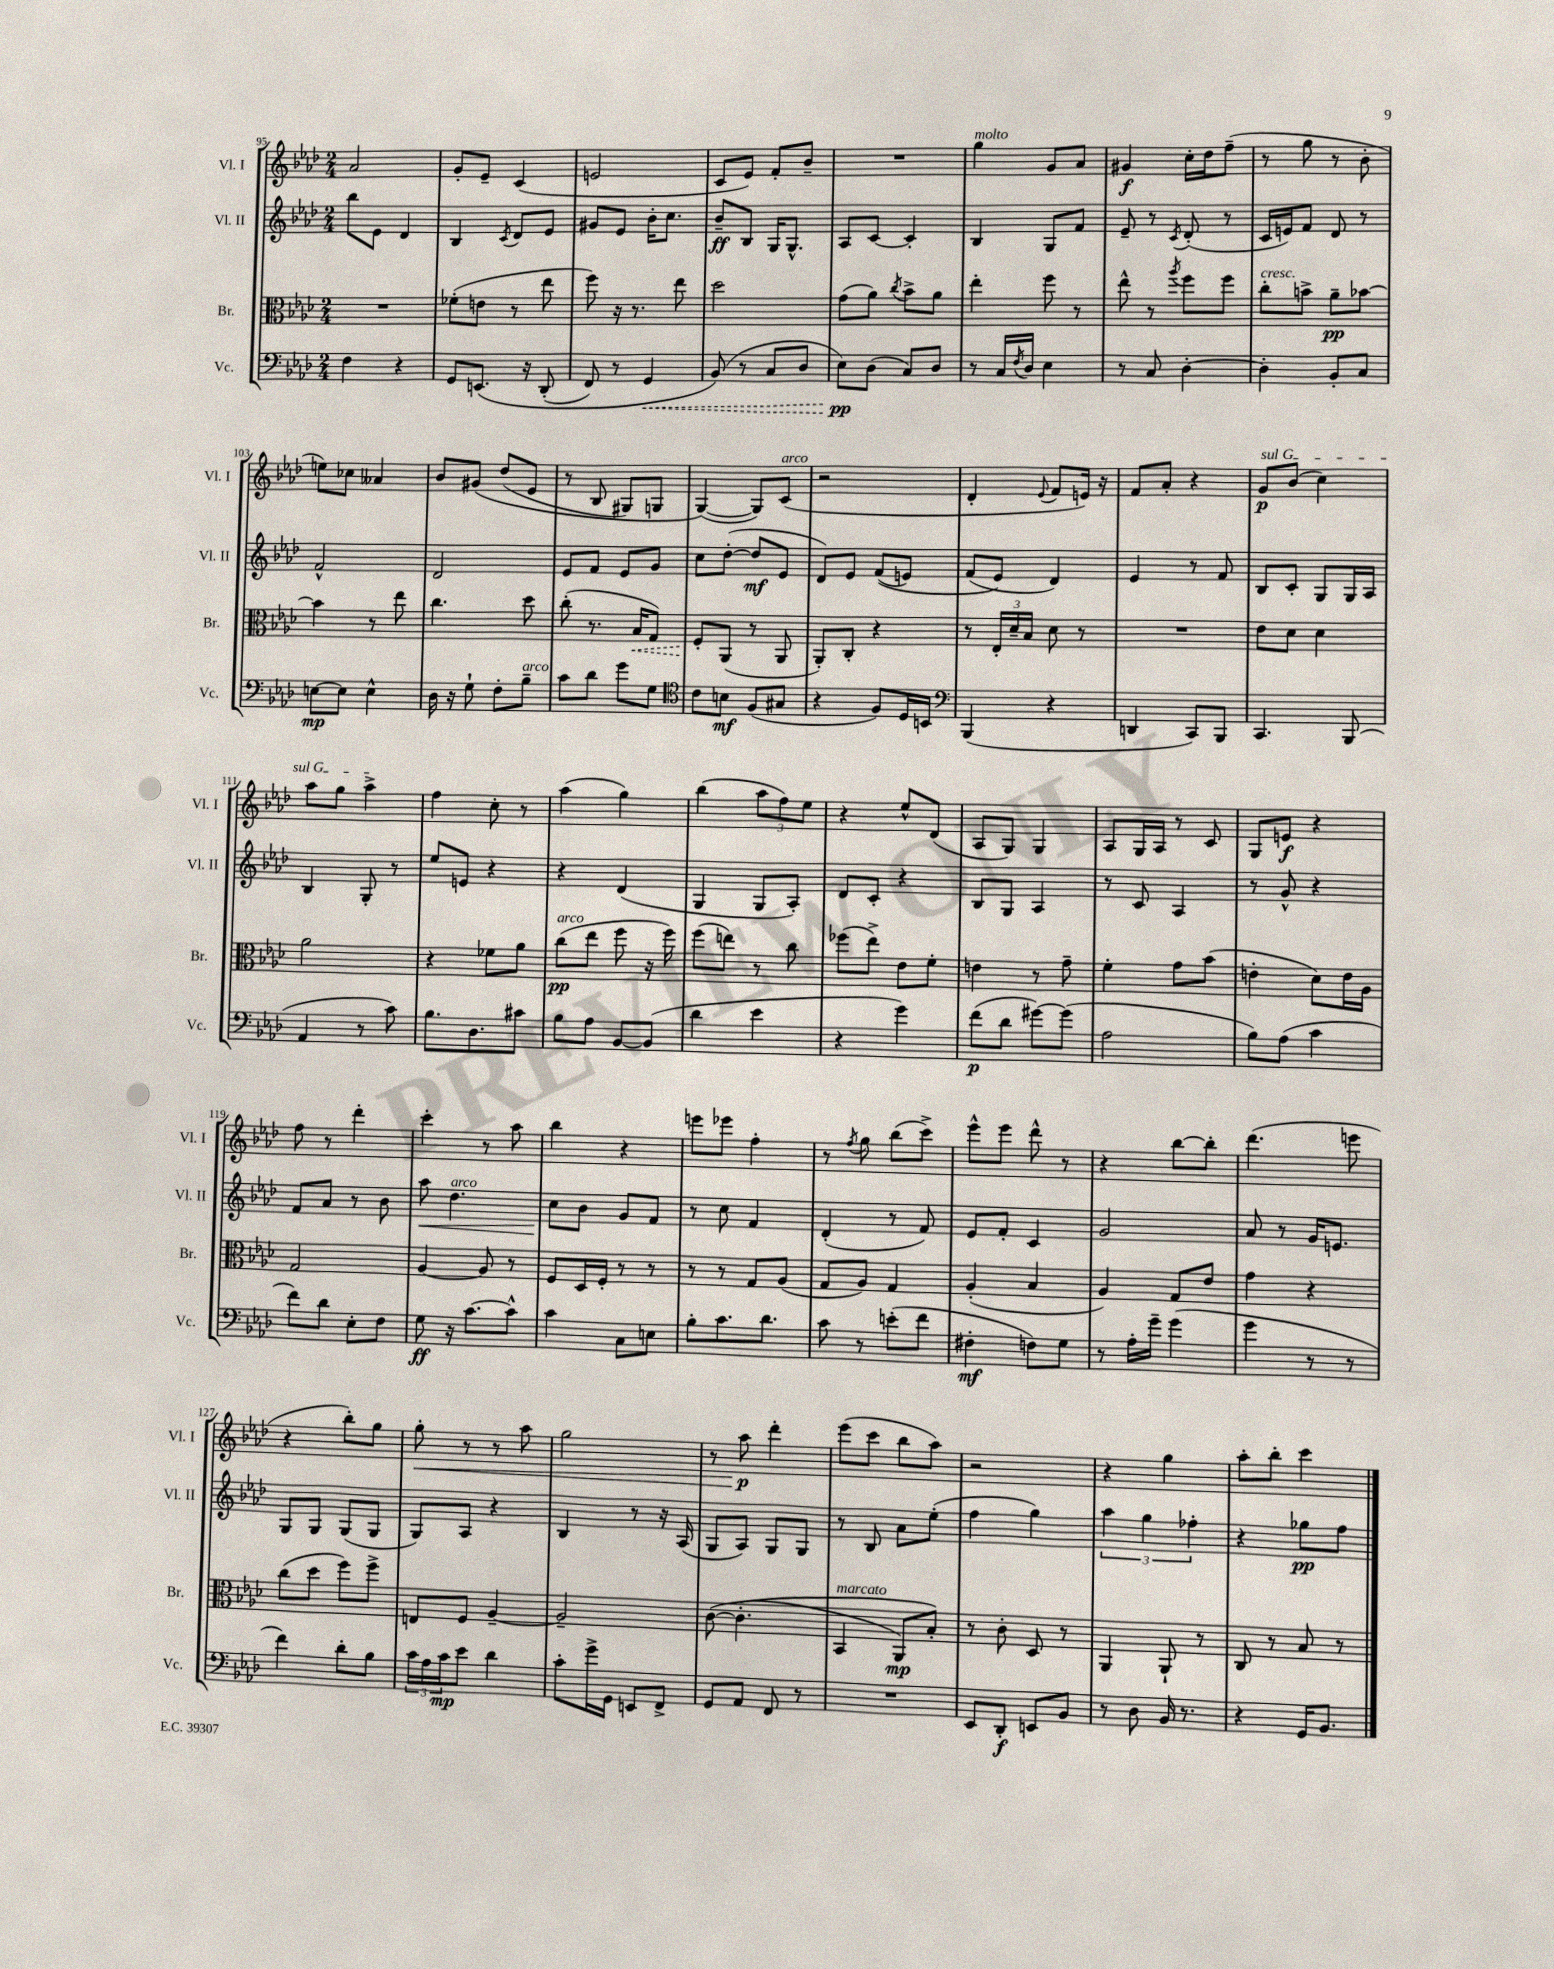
<<
\new StaffGroup <<
\new Staff = "s0" \with { instrumentName = "Vl. I" shortInstrumentName = "Vl. I" } {
    \clef treble \key aes \major \numericTimeSignature \time 2/4
    aes'2 |
    g'8-. ees'8-- c'4( |
    e'2 |
    c'8 ees'8) f'8-. bes'8-- |
    R2 |
    g''4^\markup { \italic "molto" } g'8 aes'8 |
    gis'4\f c''16-. des''16 f''8--( |
    r8 g''8 r8 bes'8-. |
    e''8) ces''8 aeses'4 |
    bes'8 gis'8\( des''8( ees'8 |
    r8 bes8 gis8) g8 |
    g4~(\) g8) c'8^\markup { \italic "arco" }( |
    r2 |
    des'4-. \appoggiatura { ees'8 } f'8 e'16) r16 |
    f'8 aes'8-. r4 |
    \once \override TextSpanner.bound-details.left.text = \markup { \italic "sul G" } g'8\p\startTextSpan bes'8( c''4) |
    aes''8 g''8 aes''4->\stopTextSpan |
    f''4 c''8-. r8 |
    aes''4( g''4) |
    bes''4( \tuplet 3/2 { aes''8 f''8) ees''8 } |
    r4 ees''8-^ des'8( |
    aes8 g8) g4 |
    aes8 g16 aes16 r8 c'8 |
    g8 e'8\f r4 |
    f''8 r8 des'''4-. |
    c'''4-. r8 aes''8 |
    bes''4 r4 |
    e'''8 ees'''8 f''4-. |
    r8 \acciaccatura { f''8 } g''8 bes''8( c'''8->) |
    ees'''8-^ ees'''8 des'''8-^ r8 |
    r4 bes''8~ bes''8-. |
    des'''4.( e'''8 |
    r4 bes''8-.) g''8 |
    g''8-.\< r8 r8 aes''8 |
    g''2 |
    r8 aes''8\p\! des'''4-. |
    ees'''8( c'''8 bes''8 aes''8) |
    r2 |
    r4 g''4 |
    aes''8-. bes''8-. c'''4 \bar "|." |
}
\new Staff = "s1" \with { instrumentName = "Vl. II" shortInstrumentName = "Vl. II" } {
    \clef treble \key aes \major \numericTimeSignature \time 2/4
    bes''8 ees'8 des'4 |
    bes4 \acciaccatura { c'8 } des'8 ees'8 |
    gis'8 ees'8 bes'16-. c''8. |
    bes'8--\ff bes8 g16 g8.-^ |
    aes8 c'8~ c'4-. |
    bes4 g8 f'8 |
    ees'8-- r8 \acciaccatura { c'8 } des'8-.( r8 |
    c'16 e'16) f'8 des'8 r8 |
    f'2-^ |
    des'2 |
    ees'8 f'8 ees'8 g'8 |
    c''8 des''8~-.( des''8\mf ees'8 |
    des'8) ees'8 f'8(\( e'8) |
    f'8( ees'8\) des'4) |
    ees'4 r8 f'8 |
    bes8 c'8-. g8 g16 aes16 |
    bes4 g8-. r8 |
    ees''8 e'8 r4 |
    r4 des'4( |
    g4 g8 aes8-.) |
    des'8 c'8-. r4 |
    bes8 g8 aes4 |
    r8 c'8 aes4 |
    r8 g'8-^ r4 |
    f'8 aes'8 r8 bes'8 |
    aes''8\< des''4.^\markup { \italic "arco" } |
    c''8\! bes'8 g'8 f'8 |
    r8 c''8 f'4 |
    des'4-.( r8 f'8) |
    ees'8 f'8-. c'4 |
    g'2 |
    aes'8 r8 g'16 e'8. |
    g8 g8 g8( g8 |
    g8) aes8 r4 |
    bes4 r8 r16 aes16( |
    g8 aes8) g8 g8 |
    r8 bes8 aes'8 ees''8-.( |
    f''4 g''4) |
    \tuplet 3/2 { aes''4 g''4 fes''4-. } |
    r4 ges''8\pp f''8 \bar "|." |
}
\new Staff = "s2" \with { instrumentName = "Br." shortInstrumentName = "Br." } {
    \clef alto \key aes \major \numericTimeSignature \time 2/4
    R2 |
    fes'8-.( e'8 r8 ees''8 |
    f''8) r16 r8. ees''8 |
    des''2 |
    g'8( aes'8) \acciaccatura { c''8 } bes'8-> aes'8 |
    ees''4-. f''8 r8 |
    ees''8-^ r8 \acciaccatura { aes''8 } f''8 f''8 |
    c''8-.^\markup { \italic "cresc." } b'8-> aes'8--\pp bes'8~ |
    bes'4 r8 ees''8 |
    c''4. des''8 |
    c''8-.( r8. \once \override Hairpin.style = #'dashed-line bes16\< g8) |
    f8-.\! aes,8( r8 aes,8 |
    aes,8-.) c8-. r4 |
    r8 \tuplet 3/2 { ees16-. des'16-- bes16 } des'8 r8 |
    R2 |
    ees'8 des'8 des'4 |
    aes'2 |
    r4 fes'8 aes'8 |
    c''8\pp^\markup { \italic "arco" }( ees''8 f''8 r16 f''16) |
    f''8( e''8) r8 c''8 |
    fes''8( ees''8->) ees'8 f'8-. |
    e'4 r8 g'8-- |
    f'4-. g'8 bes'8( |
    e'4-. des'8) e'16 aes16 |
    g2 |
    aes4~ aes8 r8 |
    f8 des16 f16-. r8 r8 |
    r8 r8 g8 aes8( |
    g8 aes8) g4 |
    aes4-.( bes4 |
    aes4) g8 ees'8 |
    g'4 r4 |
    c''8( des''8 f''8) f''8-> |
    e8 f8 aes4~-- |
    aes2-- |
    c'8~\( c'4.-.( |
    bes,4^\markup { \italic "marcato" } aes,8\mp) bes8-.\) |
    r8 c'8-. des8 r8 |
    aes,4 aes,8-! r8 |
    c8 r8 bes8 r8 \bar "|." |
}
\new Staff = "s3" \with { instrumentName = "Vc." shortInstrumentName = "Vc." } {
    \clef bass \key aes \major \numericTimeSignature \time 2/4
    f4 r4 |
    g,8 e,8.\( r16 des,8-.( |
    f,8) r8 \once \override Hairpin.style = #'dashed-line g,4\< |
    bes,8(\) r8 c8 des8 |
    ees8\pp\!) des8( c8) des8 |
    r8 c16 \acciaccatura { f8 } des16 ees4 |
    r8 c8 des4~-. |
    des4-. bes,8-. c8 |
    e8~\mp e8 e4-^ |
    des16 r16 g8-! f8-. bes8--^\markup { \italic "arco" } |
    c'8 des'8 g'8 g8 |
    \clef tenor c'8 b8\mf f8( gis8 |
    r4 f8) des16 b,16 |
    \clef bass bes,,4( r4 |
    d,4 c,8) bes,,8 |
    c,4. bes,,8( |
    aes,4 r8 c'8) |
    bes8. des8. cis'8 |
    bes8 aes8 bes,8~ bes,8( |
    des'4 ees'4 |
    r4 g'4) |
    f'8\p( des'8 gis'8~) gis'8( |
    aes2 |
    bes8) aes8( c'4 |
    f'8) des'8 ees8-. f8 |
    g8\ff r16 c'8.~ c'8-^ |
    c'4 c8 e8 |
    bes8-. c'8. des'8. |
    c'8 r8 e'8-.( f'8 |
    fis4-.\mf f8) g8 |
    r8 aes16-. g'16-- g'4( |
    g'4 r8 r8 |
    f'4) des'8-. bes8 |
    \tuplet 3/2 { c'16 aes16 c'16\mp } ees'8 des'4 |
    c'8-. g'16-> g,16 e,8 f,8-> |
    g,8 aes,8 f,8 r8 |
    R2 |
    ees,8 des,8-.\f e,8 bes,8 |
    r8 des8 bes,16 r8. |
    r4 g,16 bes,8. \bar "|." |
}
>>
>>
\layout { \context { \Score currentBarNumber = #95 } }
